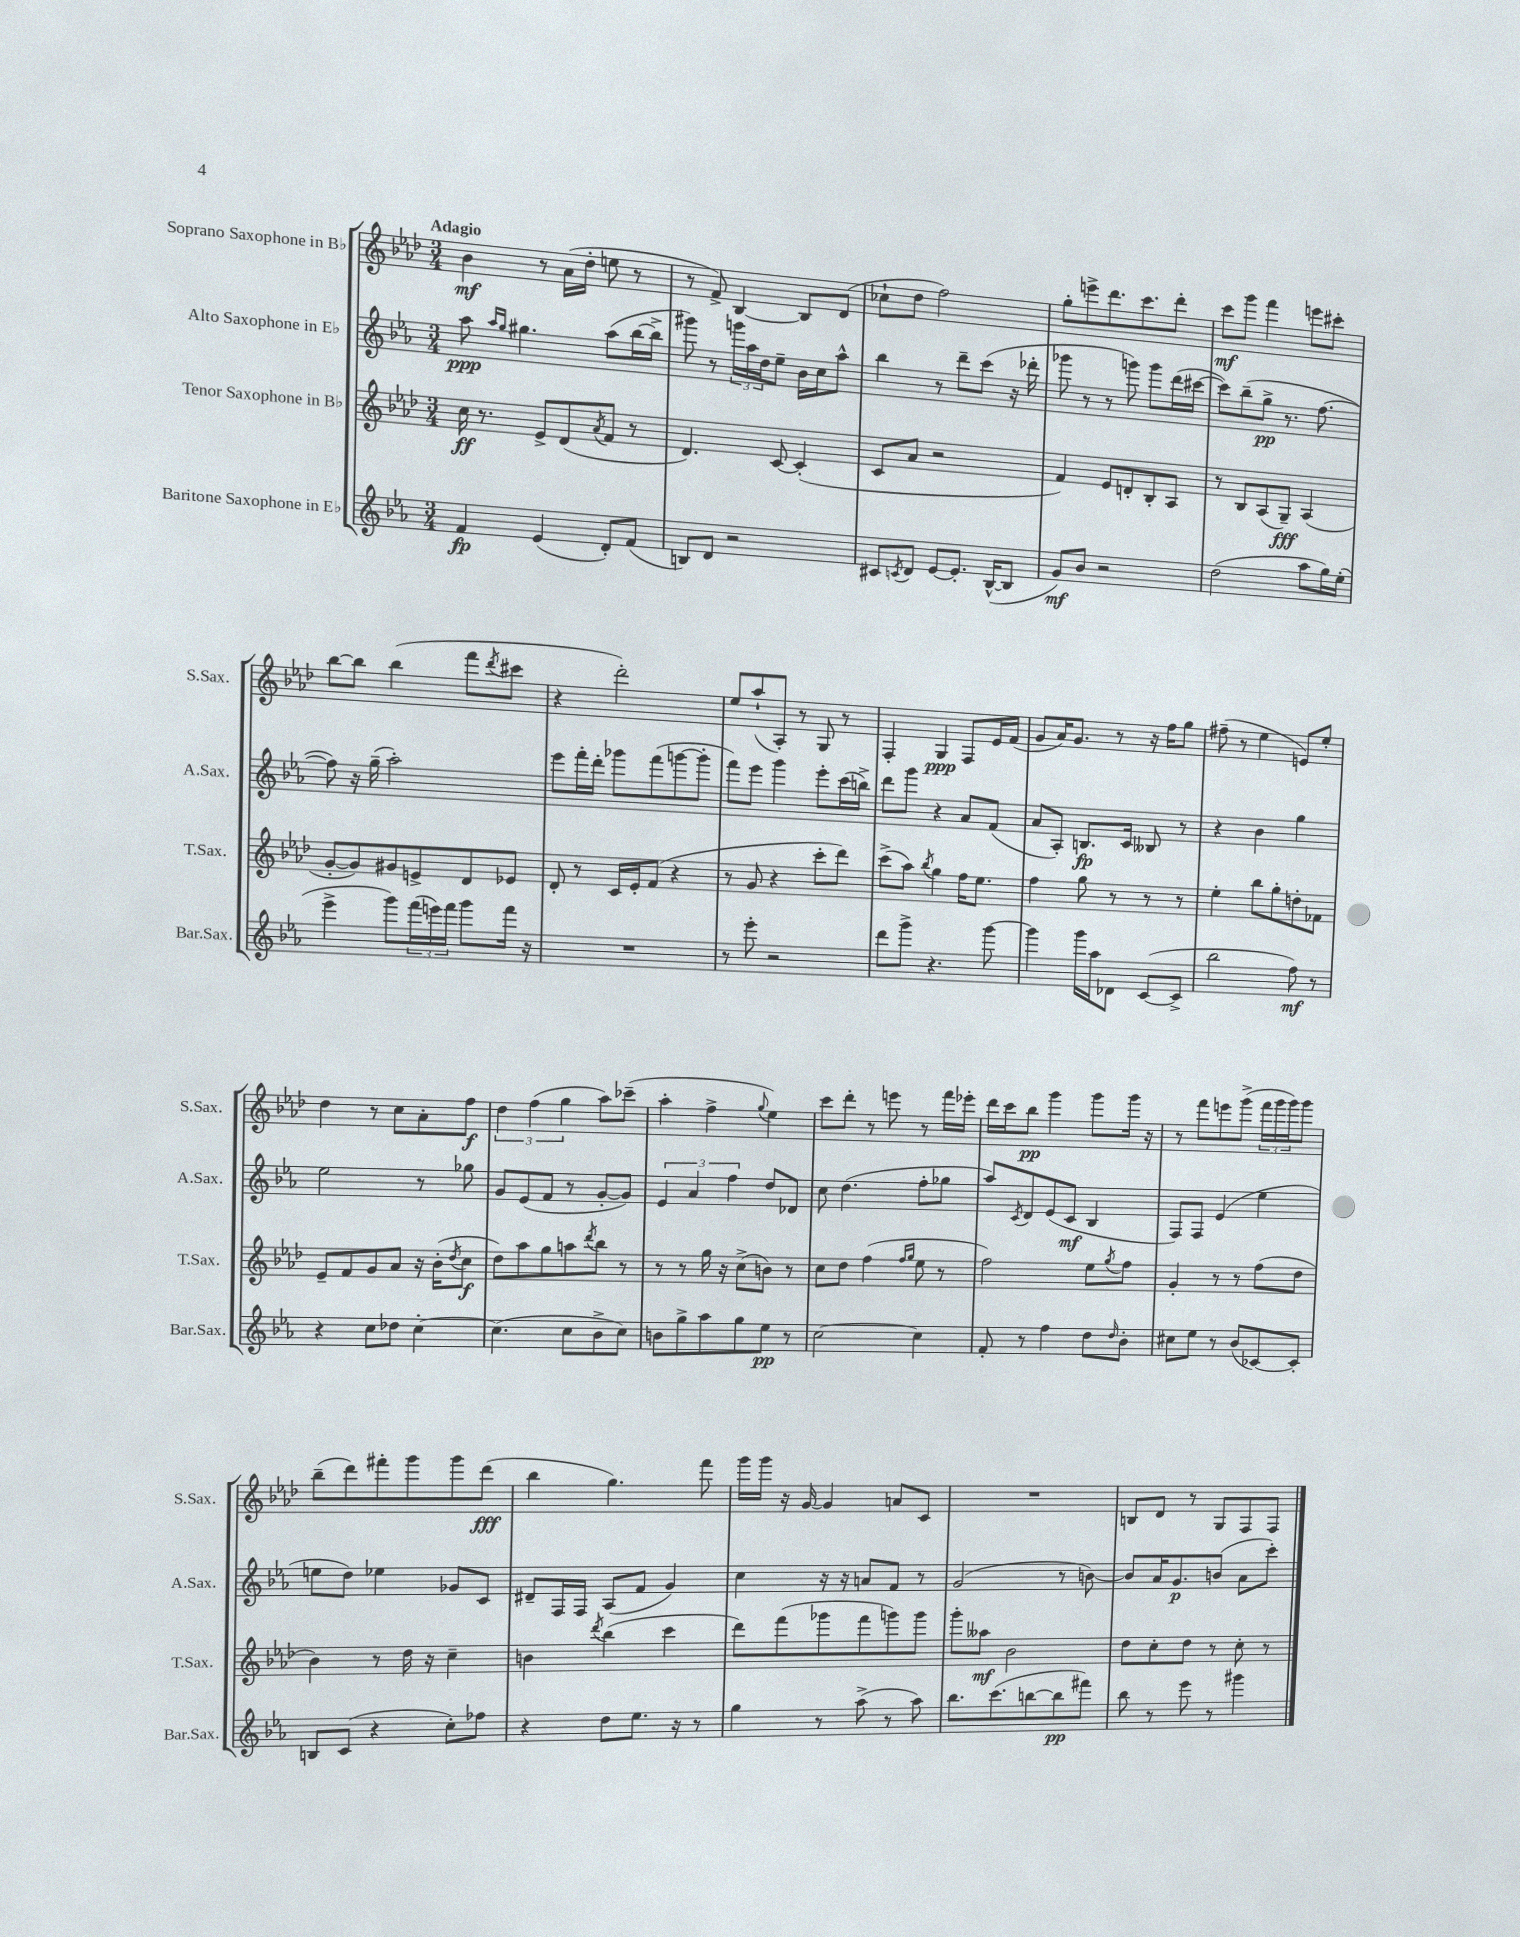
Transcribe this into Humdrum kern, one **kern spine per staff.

**kern	**kern	**kern	**kern
*staff4	*staff3	*staff2	*staff1
*clefG2	*clefG2	*clefG2	*clefG2
*k[b-e-a-]	*k[b-e-a-d-]	*k[b-e-a-]	*k[b-e-a-d-]
*M3/4	*M3/4	*M3/4	*M3/4
4f	16cc	8aa-	4b-
.	8.r	.	.
.	.	16qqaa-	.
.	.	16qqgg	.
.	.	4.gg#	.
(4e-	8e-^	.	8r
.	(8d-	.	(16a-
.	.	.	16dd-'
.	8qa-	.	.
8d')	8f	(8aa-	8ee
(8f	8r	[16bb-	8r
.	.	16bb-^]	.
=	=	=	=
8B)	4.d-)	8ggg#)	8r
8d	.	8r	8f^)
2r	.	24ggg	[4B-
.	.	24aa-	.
.	.	24dd	.
.	[8c	8ee-~	.
.	(4c']	16b-	8B-]
.	.	16cc	.
.	.	8aa-^^	(8d-
=	=	=	=
8c#	8c	4bb-	8cc-`
8qc	.	.	.
8d	8a-	.	8dd-
[8e-	2r	8r	2ff)
8.e-']	.	8ddd~	.
.	.	(8ccc	.
([16B-^^	.	.	.
8B-]	.	16r	.
.	.	16ddd-'	.
=	=	=	=
8g)	4f)	8ggg-	8gg'
8b-	.	8r	8eee^
2r	8e-	8r	8.ddd-
.	8d'	8ggg)	.
.	.	.	8.ccc
.	8B-'	8ggg	.
.	8A-	(16ddd	8ddd-'
.	.	[16ccc#	.
=	=	=	=
(2dd	8r	8ccc#])	8ccc
.	8B-	(8bb-~	8ggg
.	(8A-	8gg^	4fff
.	8G~)	8.r	.
8aa-	(4A-	.	8eee
.	.	[8.ff	.
16gg)	.	.	8ccc#'
(16ee-'	.	.	.
=	=	=	=
4eee-^	[8g'	8ff])	[8bb-
.	8g])	16r	8bb-]
.	.	(16gg~	.
8ggg)	8g#	2aa-')	(4bb-
(24fff	8e^	.	.
24eee)	.	.	.
24fff	.	.	.
8ggg	8d-	.	8fff
.	.	.	8qddd-
16fff	8e-	.	8ccc#
16r	.	.	.
=	=	=	=
2.r	8d-'	8eee-	4r
.	8r	16fff'	.
.	.	16ddd'	.
.	16c	8ggg-	2ddd-')
.	16e-'	.	.
.	(8f	(8fff	.
.	4r	[8ggg	.
.	.	8ggg']	.
=	=	=	=
8r	8r	8fff)	8ee-
8eee-'	8g	8eee-	(8aa-`
2r	4r	4ggg	8A-')
.	.	.	8r
.	8ccc'	8eee-'	8G
.	8ddd-)	(16ccc	8r
.	.	16bb^)	.
=	=	=	=
8ddd	(8ccc^	8ddd	4F'
8ggg^	8aa-)	8ggg	.
.	8qbb-	.	.
4.r	4gg	4r	4G
.	16ff	8a-	8F
.	8.ee-	.	.
[8ggg	.	(8f	16e-
.	.	.	(16f
=	=	=	=
4ggg]	4ff	8a-	8g
.	.	8A-')	16a-)
.	.	.	8.g
16ggg	8gg	8.B	.
16aa-	.	.	.
8d-	8r	.	8r
.	.	16c	.
([8c	8r	8B--	16r
.	.	.	16ff
8c^]	8r	8r	8gg
=	=	=	=
2bb-	4ee-'	4r	(8ff#~
.	.	.	8r
.	8bb-	4b-	4ee-
.	8gg'	.	.
8ff)	8dd'	4gg	8e)
8r	8f-	.	8ee-'
=	=	=	=
4r	8e-~	2ee-	4dd-
.	8f	.	.
8cc	8g	.	8r
8dd-	8a-	.	8cc
[4cc'	16r	8r	8a-'
.	(16b-'	.	.
.	8qdd-	.	.
.	8cc	8gg-	8ff
=	=	=	=
(4.cc]	8dd-)	8g	6dd-
.	8aa-	(8e-	.
.	.	.	(6ff
.	8gg	8f	.
.	.	.	6gg
8cc	8aa	8r	.
.	8qddd-	.	.
8b-^	8bb-	[8g'	8aa-)
8cc)	8r	8g])	(8ccc-~
=	=	=	=
8b	8r	6e-	4aa-'
8gg^	8r	.	.
.	.	6a-	.
8aa-	16gg	.	4ff^
.	16r	.	.
.	.	6ff	.
8gg	(8cc^	.	.
.	.	.	8qqgg
8ee-	8b)	8dd	4ee-)
8r	8r	8d-	.
=	=	=	=
[2cc	8cc	8cc	8ccc
.	8dd-	(4.dd	8ddd-'
.	(4ff	.	8r
.	.	.	8eee
.	16qqff	.	.
.	16qqgg	.	.
4cc]	8ee-	8ff'	8r
.	8r	8gg-	16fff
.	.	.	16eee-'
=	=	=	=
8f'	2ff)	8aa-)	16ddd-
.	.	.	16ccc
.	.	8qc	.
8r	.	8d	8bb-
4ff	.	(8e-	4ggg
.	.	8c	.
8dd	8ee-	4B-	8ggg
16qqdd	8qgg	.	.
8b-'	8ff	.	16ggg
.	.	.	16r
=	=	=	=
8cc#	4g'	8F)	8r
8ee-	.	8F	8fff
8r	8r	(4e-	8eee
(8b-	8r	.	(8ggg^
[8c-)	(8ff	4ee-	24fff
.	.	.	24ggg
.	.	.	24ggg)
8c-']	8dd-	.	8ggg
=	=	=	=
8B	4b-)	8ee	(8bb-~
(8c	.	8dd)	8ddd-)
4r	8r	4ee-	8fff#'
.	16dd-	.	8ggg
.	16r	.	.
8cc')	4cc~	8g-	8ggg
8ff-	.	8c	(8ddd-
=	=	=	=
4r	4b	8d#~	4bb-
.	.	16F	.
.	.	16F	.
.	8qddd-	.	.
8dd	(4bb-	(8A-	4.gg)
8.ee-	.	8f	.
.	4ccc	4g)	.
16r	.	.	.
8r	.	.	8fff
=	=	=	=
4gg	8ddd-)	4cc	16ggg
.	.	.	16ggg
.	(8fff	.	16r
.	.	.	[16g
8r	8ggg-	16r	4g]
.	.	16r	.
(8aa-^	8fff	8a	.
8r	8ggg)	8f	8a
8aa-)	8ggg	8r	8c
=	=	=	=
8.bb-	8ggg'	(2g	2.r
.	8aa--	.	.
(8.ccc	.	.	.
.	2b-	.	.
[8bb	.	.	.
8bb]	.	8r	.
8fff#)	.	[8b)	.
=	=	=	=
8bb-	8dd-	8b]	8B
8r	8cc'	16a-	8d-
.	.	8.g	.
8eee-	8dd-	.	8r
8r	8r	(8b	8G
4ggg#	8cc'	8a-	8F
.	8r	8ccc')	8F
==	==	==	==
*-	*-	*-	*-
